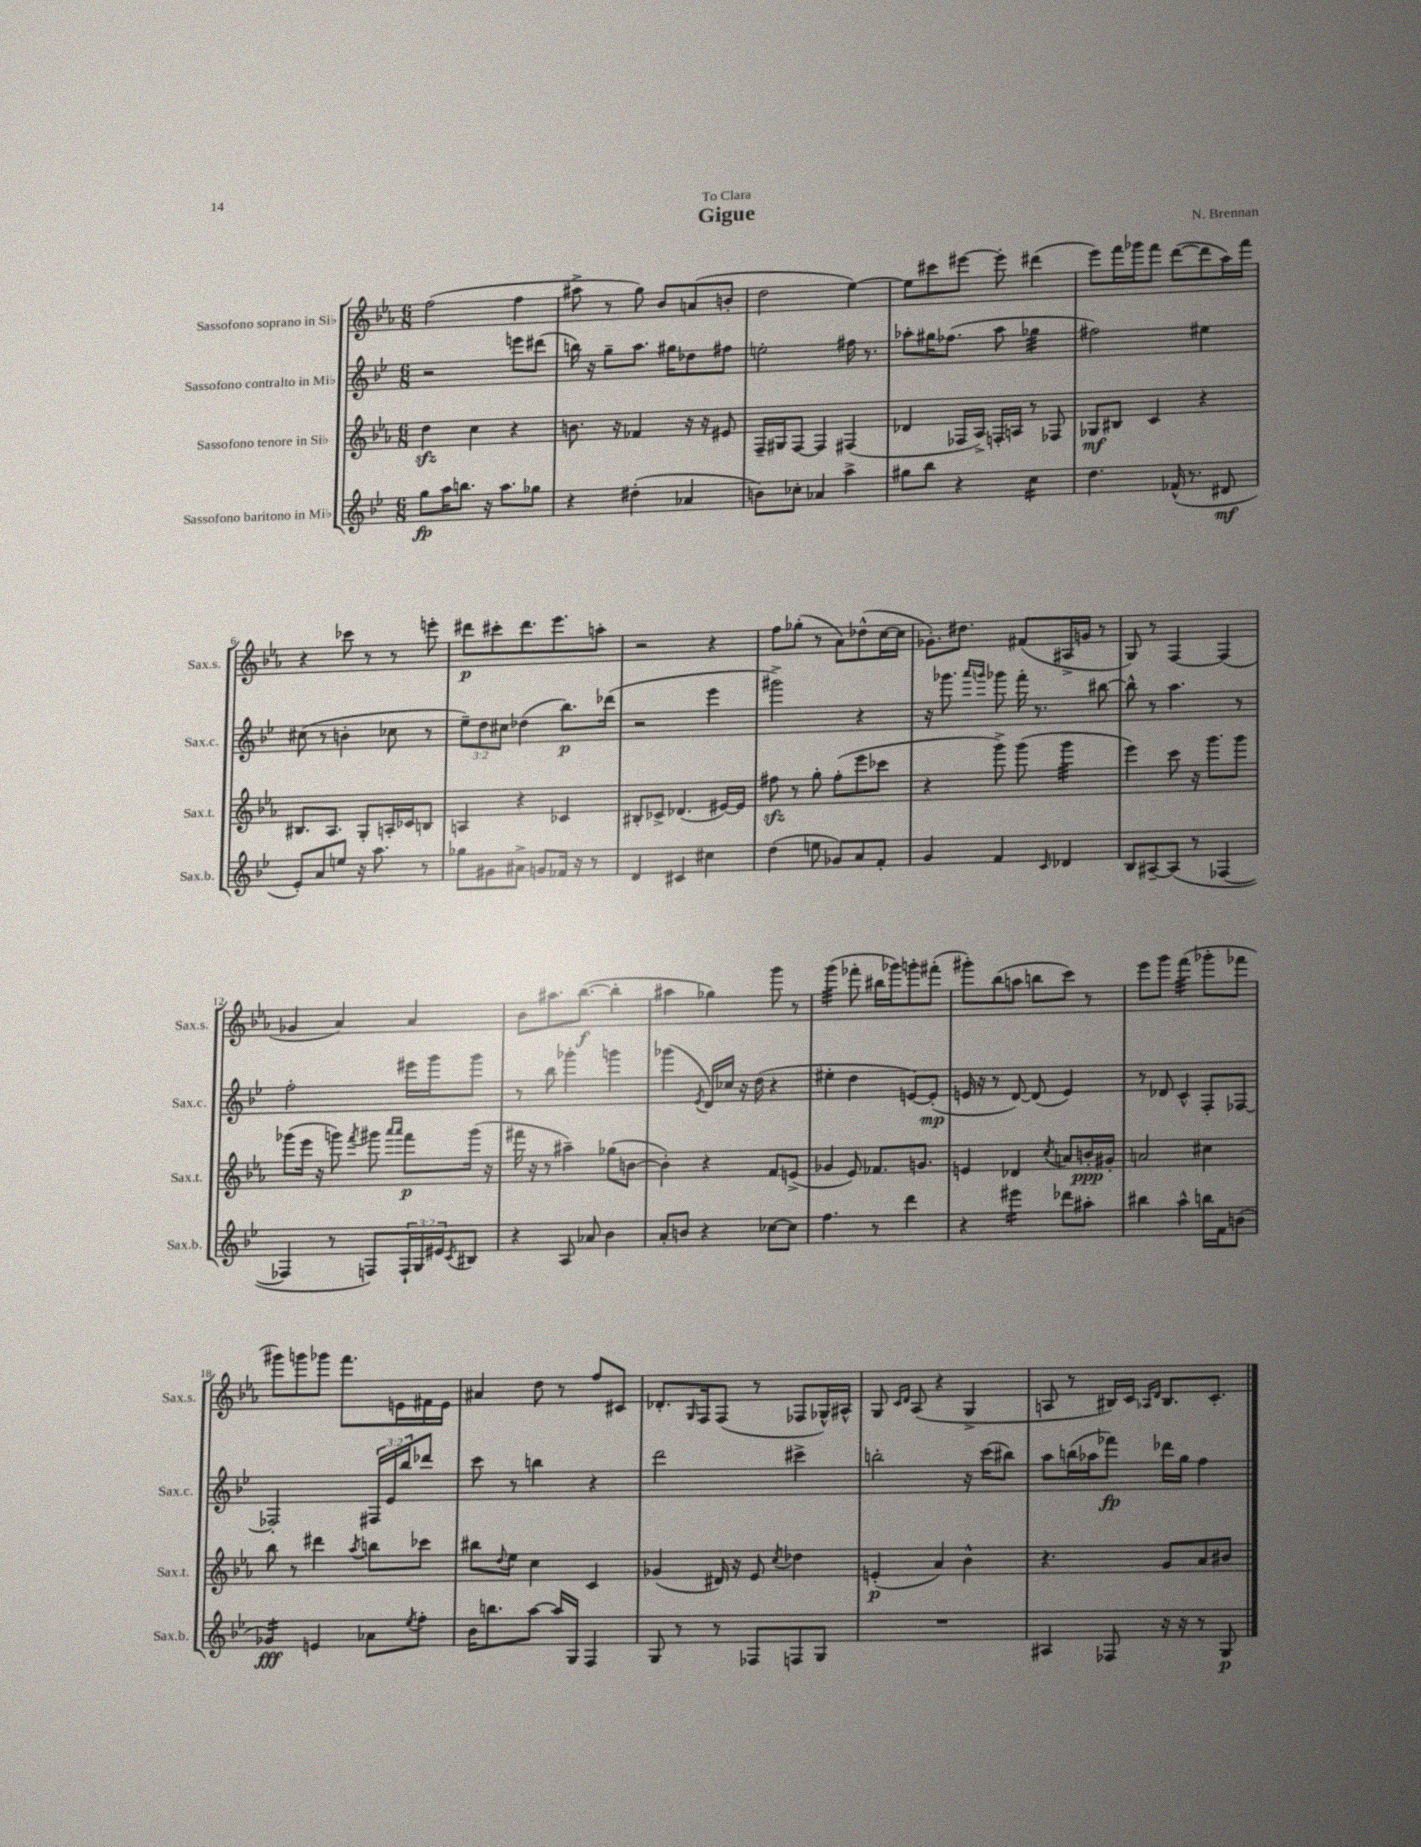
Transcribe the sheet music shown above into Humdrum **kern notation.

**kern	**kern	**kern	**kern
*staff4	*staff3	*staff2	*staff1
*clefG2	*clefG2	*clefG2	*clefG2
*k[b-e-]	*k[b-e-a-]	*k[b-e-]	*k[b-e-a-]
*M6/8	*M6/8	*M6/8	*M6/8
8gg	4dd	2r	(2ff
16aa	.	.	.
8.bb	.	.	.
.	4cc	.	.
16r	.	.	.
8.aa	.	.	.
.	4r	8eee	4ff
8gg-	.	(8ddd#	.
=	=	=	=
4r	8.b	16bb)	8aa#^
.	.	16r	.
.	.	8gg~	8r
.	16r	.	.
(4dd#'	4f-	8.aa	8gg)
.	.	.	8b-
.	.	16gg#	.
4a-	16r	8dd-	(8a
.	16r	.	.
.	8e#	8ff#	8b'
=	=	=	=
8b)	16F~	2ee'	2dd
.	16G#	.	.
8cc-'	[8F	.	.
4a-	4F]	.	.
4aa^	(4F#	16ff#	[4ee-)
.	.	8.r	.
=	=	=	=
8gg#	4d-	8aa-'	8ee-]
8bb-	.	16gg#	8ccc#
.	.	(8.ff-	.
4r	16F-	.	[8eee#
.	16A-^)	.	.
.	16F'	8aa-	8eee#']
.	16A	.	.
4cc	8r	4gg-	(4ddd#
.	8F-	.	.
=	=	=	=
4.dd	8G-	2ff#)	8eee-)
.	8B#	.	16fff
.	.	.	16ggg-
.	4c	.	8fff
(16f-^^	.	.	([8ddd
8.r	.	.	.
.	4r	4ee#	8ddd]
8d#	.	.	16aa-)
.	.	.	16fff
=	=	=	=
8e-')	8.B#	(8cc#	4r
8a	.	8r	.
.	8.A-	.	.
8ee	.	4b'	8ccc-
16r	8G'	.	8r
8.aa	.	.	.
.	16A'	8cc-	8r
.	16c-	.	.
8r	8B	8r	8eee'
=	=	=	=
8gg-	4A	12ee-~)	8ddd#
.	.	12dd	.
8g#	.	.	8ccc#'
.	.	12cc#	.
8a#^	4r	(4dd-	8.ddd#
8g	.	.	.
.	.	.	8.eee-
16f-	4c-	8.bb-)	.
16r	.	.	.
8r	.	.	8aa'
.	.	(16ddd-	.
=	=	=	=
4d	8B#'	2r	2r
.	8c-^	.	.
4c#	(4.d-	.	.
4cc#	.	4eee-	4r
.	[16e#)	.	.
.	16e#]	.	.
=	=	=	=
(4dd	8ff#	2ggg#^)	8ff
.	8r	.	(8gg-'
8ee	8gg'	.	8r
8g-)	(8ff#'	.	8a-)
8a	8eee-	4r	(8dd-^^
8f'	8ccc-	.	[16cc
.	.	.	16cc]
=	=	=	=
4g	4r	16r	8.g-')
.	.	8.ggg-	.
.	.	.	8.dd#
.	.	16qqaaa	.
.	.	16qqggg	.
4f	8ggg^)	8ggg-	.
.	(8ggg	16fff'	(8f#
.	.	8.r	.
16qqc	.	.	.
4d-	4ggg	.	16A#^
.	.	.	16g
.	.	[8bb#	8r
=	=	=	=
8B-	4eee-)	8bb#^^]	8G)
[8A#~	.	8r	8r
(8A#]	8ccc	4.aa	[4F
8r	16r	.	.
.	8.ggg	.	.
[4F-	.	.	(4F]
.	8ggg	8r	.
=	=	=	=
4F-]	(8ggg-	2ff'	4g-
.	16eee-	.	.
.	16r	.	.
8r	8ggg)	.	4a-)
.	8qfff	.	.
8F)	8ggg#	.	.
.	16qqaaa-	.	.
.	16qqaaa-	.	.
24F`	8fff	16eee#	4a-
24G	.	.	.
.	.	16ggg	.
24e#	.	.	.
8qc	.	.	.
8B#	(16ggg#	8ggg	.
.	16r	.	.
=	=	=	=
4r	16fff#	8r	8b-
.	16r	.	.
.	8r	8bb-	8.aa#
8A	4aa#~)	4ggg-'	.
.	.	.	([8.bb-
8a-	.	.	.
4b-	(8gg-	4ggg	4bb-']
.	[8b	.	.
=	=	=	=
8a'	4b'])	(4ggg-	4aa#
8b	.	.	.
.	.	8qe-	.
4r	4r	16d)	4gg-)
.	.	16cc-	.
.	.	16r	.
.	.	(16dd	.
[8cc-	8f	4r	8ggg
8cc-]	(8e^	.	8r
=	=	=	=
4.ff	4g-	4ee#'	(4ggg
.	8e-)	4dd	8fff-'
8r	8.f-	.	16bb#
.	.	.	16ggg-)
4ddd	.	[8e)	8ggg'
.	8.g	.	.
.	.	(8e']	(8fff#'
=	=	=	=
4r	4e	16e	8ggg#')
.	.	16r	.
.	.	8r	(8bb-
4eee#	4d-	[8d)	8aa
.	.	(8d]	8bb
.	8qcc	.	.
8ddd-	8a	4e)	8ccc)
8aa#'	16b'	.	8r
.	16g#'	.	.
=	=	=	=
4bb#	2a	8r	8eee-
.	.	8d-	8ggg
4aa^^	.	4c^^	(4fff
16bb	4cc#	8F'	8ggg-'
16f	.	.	.
(8b	.	[8F-	8fff-
=	=	=	=
4g-)	8bb-	2F-']	8ggg#)
.	8r	.	8ggg
4e	4ddd#	.	8ggg-
.	.	.	8.fff
.	8qaa-	.	.
8a-	8bb	24F#	.
.	.	24e-	.
.	.	.	16e
.	.	24bb-	.
8qee-	.	.	.
8ff'	8ccc-	8ddd-	16f#
.	.	.	16e
=	=	=	=
16b-	8bb#	8ccc	4a#
8.bb	.	.	.
.	8qqdd	.	.
.	8ee-	8r	.
[8aa	4cc	4bb	8dd
16aa]	.	.	8r
16G	.	.	.
4F	4c	4r	8ff
.	.	.	8c#
=	=	=	=
8G	(4g-	2ddd	8.d-'
8r	.	.	.
.	.	.	16qqG
.	.	.	16F
8r	16d#)	.	(8F
.	16r	.	.
8F-	8e-	.	8r
.	8qcc	.	.
8F	4dd-	4ccc#^	8F-
8G	.	.	16G-^^)
.	.	.	16A#^^
=	=	=	=
2.r	(4e'	2bb'	8G
.	.	.	16qqc
.	.	.	16qqd
.	.	.	(8A-
.	4a-)	.	4r
.	4b-^^	16r	4G^
.	.	(16ccc	.
.	.	8bb#)	.
=	=	=	=
4A#	4.r	8aa	8A
.	.	(16bb	8r
.	.	16aa-	.
8F-	.	8fff-)	16B#)
.	.	.	16c
.	.	.	16qqA-
.	.	.	16qqd
16r	8g	16ddd-	8.B#
16r	.	16gg	.
8r	8a-	4ff	.
.	.	.	8.c'
8G	8b#	.	.
==	==	==	==
*-	*-	*-	*-
